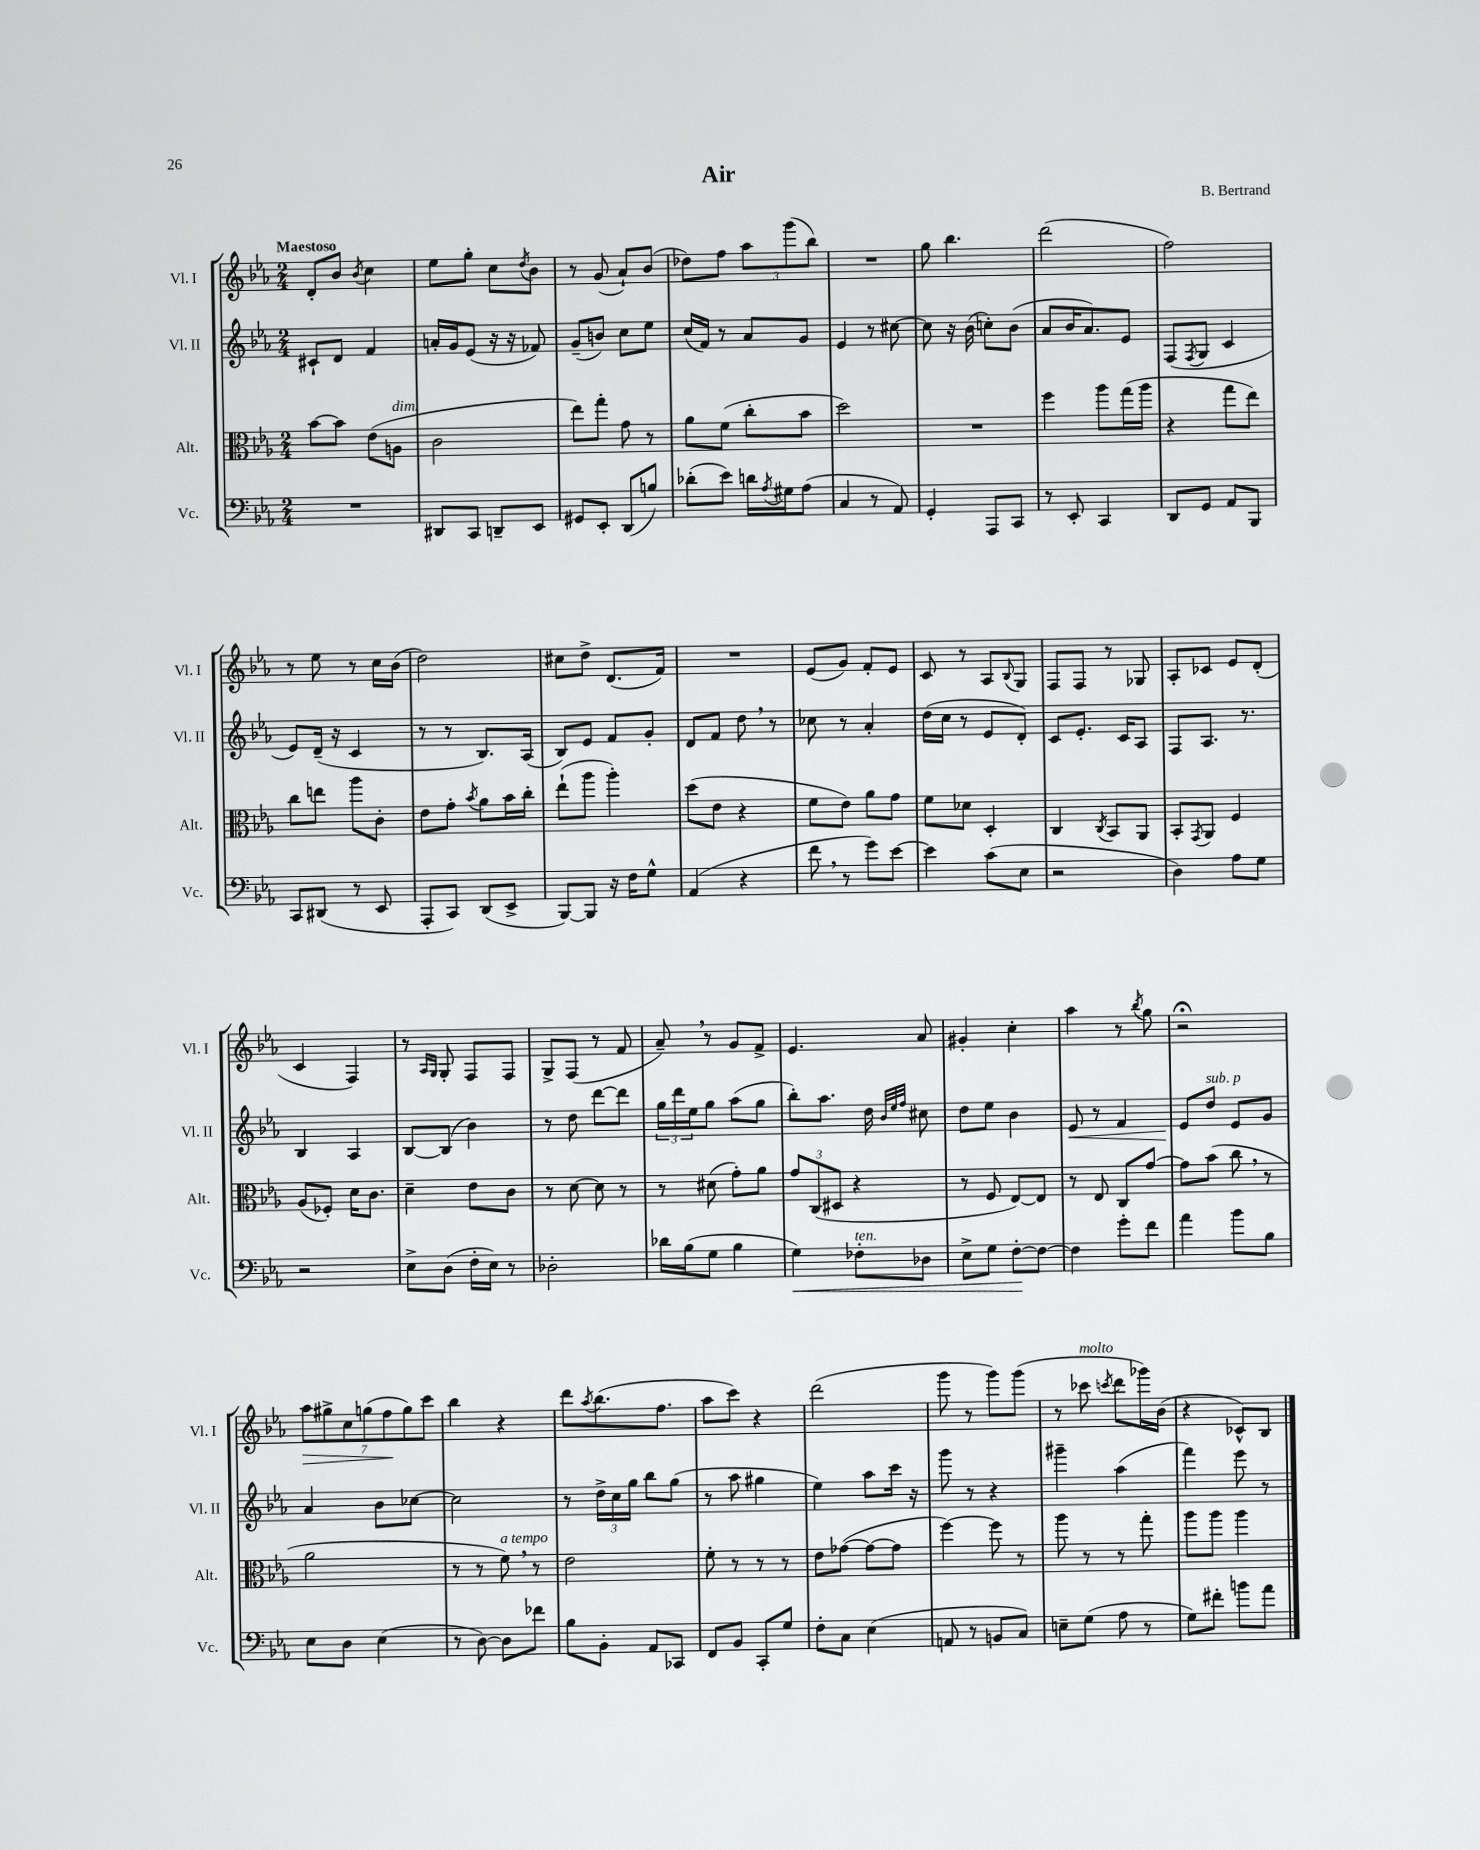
\header { title = "Air" composer = "B. Bertrand" }
<<
\new StaffGroup <<
\new Staff = "s0" \with { instrumentName = "Vl. I" shortInstrumentName = "Vl. I" } {
    \clef treble \key ees \major \numericTimeSignature \time 2/4 \tempo "Maestoso"
    d'8-. bes'8 \acciaccatura { bes'8 } c''4 |
    ees''8 g''8-. c''8 \acciaccatura { d''8 } bes'8 |
    r8 g'8( aes'8-!) bes'8( |
    des''8) f''8 \tuplet 3/2 { aes''8 g'''8( bes''8) } |
    R2 |
    g''8 bes''4. |
    d'''2( |
    f''2) |
    r8 ees''8 r8 c''16 bes'16( |
    d''2) |
    cis''8 d''8-> d'8.( f'16) |
    R2 |
    ees'8( g'8) f'8-. ees'8 |
    c'8 r8 aes8 \appoggiatura { bes8 } g8 |
    f8 f8 r8 ges8 |
    aes8-. ces'8 ees'8 d'8-.( |
    c'4 f4) |
    r8 \grace { aes16 g16 } g8-. f8 f8 |
    g8-> f8( r8 f'8 |
    aes'8--) \breathe r8 g'8 f'8-> |
    ees'4. aes'8 |
    gis'4-. c''4-. |
    aes''4 r8 \acciaccatura { bes''8 } g''8 |
    r2\fermata |
    \tuplet 7/4 { aes''8\> gis''8-> c''8 g''8( f''8\! g''8) c'''8 } |
    bes''4 r4 |
    d'''8 \acciaccatura { aes''8 } bes''8.( f''8. |
    aes''8 c'''8) r4 |
    d'''2( |
    g'''8 r8 g'''8) g'''8( |
    r8 ces'''8^\markup { \italic "molto" } \acciaccatura { c'''8 } d'''8 ges'''16) bes'16( |
    r4 ces'8-^) bes8 \bar "|." |
}
\new Staff = "s1" \with { instrumentName = "Vl. II" shortInstrumentName = "Vl. II" } {
    \clef treble \key ees \major \numericTimeSignature \time 2/4
    cis'8-! d'8 f'4 |
    a'16-. g'16 ees'8( r16 r16 fes'8) |
    g'8--( b'8) c''8 ees''8 |
    c''16( f'16) r8 aes'8 g'8 |
    ees'4 r8 cis''8~ |
    cis''8 r16 bes'16( c''8-.) bes'8( |
    aes'8 bes'16 aes'8.) ees'8 |
    f8( \acciaccatura { f8 } g8 c'4 |
    ees'8) d'16--( r16 c'4 |
    r8 r8 bes8.) aes16( |
    bes8) ees'8 f'8 g'8-. |
    d'8 f'8 d''8 \breathe r8 |
    ces''8 r8 aes'4-. |
    d''16( c''16 r8 ees'8 d'8-.) |
    c'8 ees'8.-. c'16 aes8 |
    f8 aes8. r8. |
    bes4 aes4 |
    bes8~ bes8( bes'4) |
    r8 d''8 d'''8~ d'''8 |
    \tuplet 3/2 { g''16 d'''16 ees''16 } g''8 aes''8( g''8 |
    bes''8-.) aes''8. d''16 \grace { bes'32 ees''32 f''32 } cis''8 |
    d''8 ees''8 bes'4 |
    ees'8\< r8 f'4 |
    ees'8\! d''8^\markup { \italic "sub. p" } ees'8 g'8 |
    aes'4 bes'8 ces''8~ |
    ces''2 |
    r8 \tuplet 3/2 { d''16-> c''16 g''16 } bes''8 g''8( |
    r8 aes''8 gis''4 |
    ees''4) aes''8 c'''16 r16 |
    g'''8 r8 r4 |
    gis'''4-- aes''4( |
    f'''4) ees'''8 r8 \bar "|." |
}
\new Staff = "s2" \with { instrumentName = "Alt." shortInstrumentName = "Alt." } {
    \clef alto \key ees \major \numericTimeSignature \time 2/4
    bes'8~ bes'8 ees'8( a8^\markup { \italic "dim." } |
    c'2 |
    ees''8) g''8-. g'8 r8 |
    aes'8 f'8( c''8-. bes'8 |
    d''2) |
    R2 |
    f''4 aes''8 g''16( aes''16 |
    r4 g''8 ees''8) |
    c''8 e''8 aes''8 c'8-. |
    ees'8 g'8-. \acciaccatura { bes'8 } aes'8 bes'16 c''16-. |
    ees''8-!( aes''8 aes''4-.) |
    d''8( ees'8 r4 |
    f'8 ees'8) aes'8 g'8 |
    f'8 des'8 d4-. |
    c4 \acciaccatura { c8 } bes,8 aes,8 |
    bes,8-. \acciaccatura { g,8 } aes,8 f4 |
    aes8( fes8-.) d'16 c'8. |
    d'4-- ees'8 c'8 |
    r8 d'8~ d'8 r8 |
    r8 dis'8( g'8-.) aes'8 |
    \tuplet 3/2 { g'8 c8( dis8 } r4 |
    r8 f8 ees8~) ees8 |
    r8 ees8 c8 g'8~ |
    g'8 bes'8( c''8 \breathe r8 |
    aes'2 |
    r8 r8 f'8^\markup { \italic "a tempo" }) \breathe r8 |
    ees'2 |
    f'8-. r8 r8 r8 |
    ees'8 ges'8~( ges'8~ ges'8 |
    f''4~) f''8 r8 |
    aes''8 r8 r8 g''8-. |
    aes''8 aes''8 aes''4 \bar "|." |
}
\new Staff = "s3" \with { instrumentName = "Vc." shortInstrumentName = "Vc." } {
    \clef bass \key ees \major \numericTimeSignature \time 2/4
    R2 |
    dis,8 c,8 d,8-- ees,8 |
    gis,8 ees,8-. d,8( b8) |
    des'8-.( ees'8) d'16 \acciaccatura { aes8 } gis16 aes8( |
    c4 r8 aes,8) |
    g,4-. aes,,8 c,8 |
    r8 ees,8-. c,4 |
    d,8 g,8 aes,8 bes,,8 |
    c,8 dis,8( r8 ees,8 |
    aes,,8-. c,8) d,8( ees,8-> |
    bes,,8~) bes,,8 r16 f16 g8-^ |
    aes,4( r4 |
    f'8 \breathe r8 g'8) ees'8~ |
    ees'4 c'8( ees8 |
    r2 |
    d4) aes8 g8 |
    r2 |
    ees8-> d8( f16-. ees16) r8 |
    des2-. |
    des'16 bes16( g8 bes4 |
    g4\<) fes8-.^\markup { \italic "ten." } des8 |
    ees8-> g8 f8~-.\! f8~ |
    f4 g'8-. f'8 |
    aes'4 bes'8 bes8 |
    ees8 d8 ees4( |
    r8 d8~) d8 fes'8 |
    bes8 bes,8-. aes,8 ces,8 |
    f,8 bes,8 c,8-. g8 |
    f8-. c8 ees4( |
    a,8 r8 b,8 c8) |
    e8-- g8( aes8 r8 |
    g8) fis'8-. b'8 aes'8 \bar "|." |
}
>>
>>
\layout { \context { \Score \remove "Bar_number_engraver" } }
